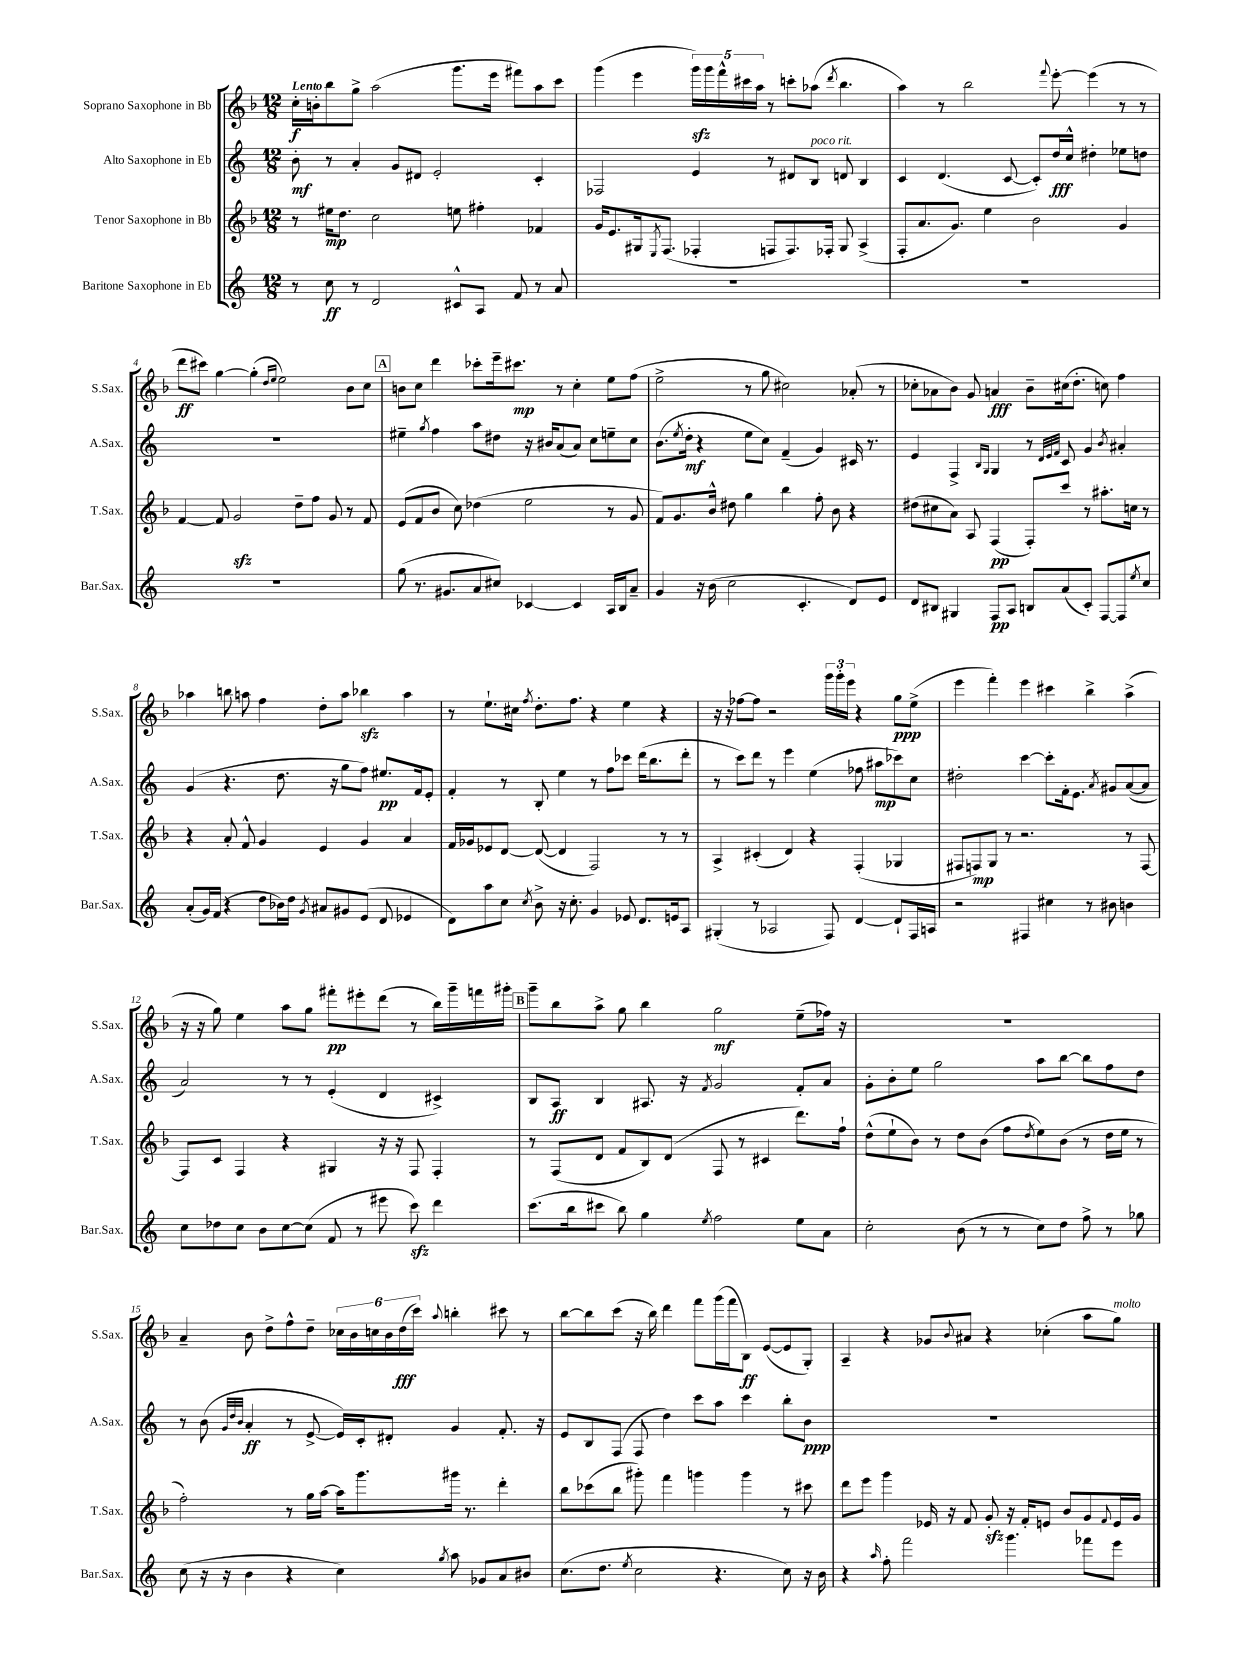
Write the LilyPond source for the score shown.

<<
\new StaffGroup <<
\new Staff = "s0" \with { instrumentName = "Soprano Saxophone in Bb" shortInstrumentName = "S.Sax." } {
    \clef treble \key f \major \numericTimeSignature \time 12/8 \tempo "Lento"
    c''16-.\f b'16-. bes''8 g''8-> a''2( g'''8. e'''16 fis'''8) a''8 c'''8 |
    g'''4( e'''4 \tuplet 5/4 { g'''16\sfz) g'''16 f'''16-^ cis'''16 a''16 } r8 c'''8-. aes''8( \acciaccatura { d'''8 } bes''4. |
    a''4) r8 bes''2 \appoggiatura { f'''8 } e'''8~-. e'''4( r8 r8 |
    d'''8\ff cis'''8) g''4~ g''4-.( \grace { d''16 e''16 } e''2) bes'8 c''8 |
    \mark \markup { \box "A" } b'8 c''8 d'''4 ces'''8-. e'''16-- cis'''8.\mp r8 c''4-. e''8 f''8( |
    e''2-> r8 g''8 cis''2) aes'8-.( r8 |
    ces''8-. aes'8 bes'8) g'8 a'4\fff bes'8-- cis''16( d''8.-. c''8) f''4 |
    aes''4 b''8 a''8 f''4 d''8-. a''8 bes''4\sfz a''4 |
    r8 e''8.-! cis''16 \acciaccatura { f''8 } d''8.-. f''8. r4 e''4 r4 |
    r16 r16 fes''8~ fes''8 r2 \tuplet 3/2 { g'''16 g'''16-. e'''16 } r4 g''8\ppp e''8->( |
    e'''4 f'''4-.) e'''4 cis'''4 bes''4-> a''4->( |
    r16 r16 g''8) e''4 a''8 g''8 fis'''8-.\pp eis'''8-. d'''8( r8 bes''16) g'''16-- f'''16 gis'''16-. |
    \mark \markup { \box "B" } g'''8-- bes''8 a''8-> g''8 bes''4 g''2\mf e''8--( fes''16) r16 |
    R1. |
    a'4-- bes'8 d''8-> f''8-^ d''8-- \tuplet 6/4 { ces''16 bes'16 c''16 bes'16 d''16\fff( c'''16) } \appoggiatura { a''8 } b''4-. cis'''8 r8 |
    bes''8~ bes''8 c'''8( r16 bes''16) d'''4 f'''8 g'''16( f'''16 bes8\ff) e'8~( e'8 g8-.) |
    a4-- r4 ges'8 \appoggiatura { bes'8 } ais'8 r4 ces''4-.( a''8 g''8^\markup { \italic "molto" }) \bar "|." |
}
\new Staff = "s1" \with { instrumentName = "Alto Saxophone in Eb" shortInstrumentName = "A.Sax." } {
    \clef treble \key c \major \numericTimeSignature \time 12/8
    b'8-.\mf r8 a'4-. g'8 dis'8 e'2-. c'4-. |
    fes2 e'4 r8 dis'8 b8^\markup { \italic "poco rit." } d'8 b4 |
    c'4 d'4.( c'8~ c'8-.) d''16\fff c''16-^ dis''4-. ees''8 d''8 |
    R1. |
    \mark \markup { \box "A" } eis''4-- \acciaccatura { g''8 } f''4 a''8 dis''8 r16 bis'16 a'8( a'8) c''8 e''8-- c''8 |
    b'8.( \acciaccatura { e''8 } d''16-.\mf r4 e''8 c''8) f'4--( g'4) cis'16 r8. |
    e'4 f4-> \grace { b16 g16 } g4 r8 \grace { d'32 e'32 f'32 } c'8 g'4 \acciaccatura { b'8 } ais'4-. |
    g'4( r4. d''8. r16 g''8 f''8) eis''8.\pp f'16 e'8-. |
    f'4-. r8 b8-. e''4 r8 f''8 ces'''8 d'''16( b''8. d'''8-. |
    r8 c'''8) d'''8 r8 e'''4 e''4( fes''8 ais''8\mp ces'''8) c''8 |
    dis''2-. c'''4~ c'''8-. f'16-. e'8. \acciaccatura { a'8 } gis'8 a'8~( a'8 |
    a'2) r8 r8 e'4-.( d'4 cis'4->) |
    \mark \markup { \box "B" } b8 a8\ff b4 ais8. r16 \acciaccatura { f'8 } g'2 f'8-. a'8 |
    g'8-. b'8-. e''8 g''2 a''8 b''8~ b''8 f''8 d''8 |
    r8 b'8( \grace { g'32 d''32 b'32 } a'4-.\ff r8 e'8~-> e'16) c'16-. dis'8-. g'4 f'8.-. r16 |
    e'8 b8 f8( f8 d''4) c'''8 a''8 c'''4 b''8-. b'8\ppp |
    R1. \bar "|." |
}
\new Staff = "s2" \with { instrumentName = "Tenor Saxophone in Bb" shortInstrumentName = "T.Sax." } {
    \clef treble \key f \major \numericTimeSignature \time 12/8
    r8 eis''16\mp d''8. c''2 e''8 fis''4-. fes'4 |
    g'16 e'8. gis16 \acciaccatura { e8 } f8.( fes4-. f8 f8.) fes16-. gis8 a4->( |
    f8-. a'8. g'8.) e''4 bes'2 g'4 |
    f'4~ f'8 g'2\sfz d''8-- f''8 g'8 r8 f'8 |
    \mark \markup { \box "A" } e'8( f'8 bes'8 c''8) des''4( e''2 r8 g'8 |
    f'8) g'8. bes'16-^ dis''8 g''4 bes''4 f''8-. bes'8 r4 |
    dis''8( cis''8 a'8) a8 f4\pp( f8-.) c'''8 r8 ais''8.-. c''16 r8 |
    r4 a'8-. f'8-^ g'4 e'4 g'4 a'4 |
    f'16 ges'16 ees'8 d'8~ d'8~( d'4 f2) r8 r8 |
    a4-> cis'4-.( d'4) r4 f4-.( ges4 |
    fis8 f8\mp) g8 r8 r2. r8 f8~ |
    f8 c'8 f4 r4 gis4 r16 r16 f8 f4-. |
    \mark \markup { \box "B" } r8 f8( d'8 f'8 bes8) d'8( f8 r8 cis'4 d'''8.) f''16-! |
    d''8-^( e''8-! bes'8) r8 d''8 bes'8( f''8 \acciaccatura { d''8 } e''8) bes'8( r8 d''16 e''16 r8 |
    f''2-.) r8 g''16 a''16~ a''16 g'''8. gis'''16 r8. d'''4-. |
    bes''8 ces'''8( bes''8 gis'''8-.) f'''4 g'''4 g'''4 r8 cis'''8 |
    d'''8 e'''8 g'''4 ees'16 r16 f'8 g'8-.\sfz r16 f'16-. e'8 bes'8 g'8 \appoggiatura { f'8 } e'16 g'16 \bar "|." |
}
\new Staff = "s3" \with { instrumentName = "Baritone Saxophone in Eb" shortInstrumentName = "Bar.Sax." } {
    \clef treble \key c \major \numericTimeSignature \time 12/8
    r8 c''8\ff r8 d'2 cis'8-^ a8 f'8 r8 a'8 |
    R1. |
    R1. |
    R1. |
    \mark \markup { \box "A" } g''8( r8. gis'8. a'8 cis''8) ces'4~ ces'4 a16 b16 a'8-- |
    g'4 r16 b'16( c''2 c'4.-. d'8) e'8 |
    d'8 bis8 gis4 f8\pp a8 b8 a'8( c'8-.) f8~ f8 \acciaccatura { e''8 } c''8 |
    a'8-.( g'16) f'16( r4 d''8 bes'16) d''16 \acciaccatura { g'8 } ais'8 gis'8 e'8( d'8 ees'4 |
    d'8) a''8 c''8 \acciaccatura { c''8 } b'8-> r16 c''8.-. g'4 ees'8 d'8. e'16 a8 |
    gis4-.( r8 aes2 f8) d'4~ d'8-! f16 a16 |
    r2 fis4 cis''4 r8 bis'8 b'4 |
    c''8 des''8 c''8 b'8 c''8~ c''8( f'8 r8 eis'''8 c'''8\sfz) d'''4 |
    \mark \markup { \box "B" } c'''8.( b''16 cis'''8 b''8) g''4 \acciaccatura { e''8 } f''2 e''8 a'8 |
    c''2-. b'8( r8 r8 c''8) d''8 f''8-> r8 ges''8 |
    c''8( r16 r16 b'4 r4 c''4) \acciaccatura { g''8 } a''8 ges'8 a'8 bis'8 |
    c''8.( d''8. \acciaccatura { e''8 } c''2 r4. c''8) r16 b'16 |
    r4 \grace { a''16 } f''8-. f'''2 g'''4. fes'''8 e'''8 \bar "|." |
}
>>
>>
